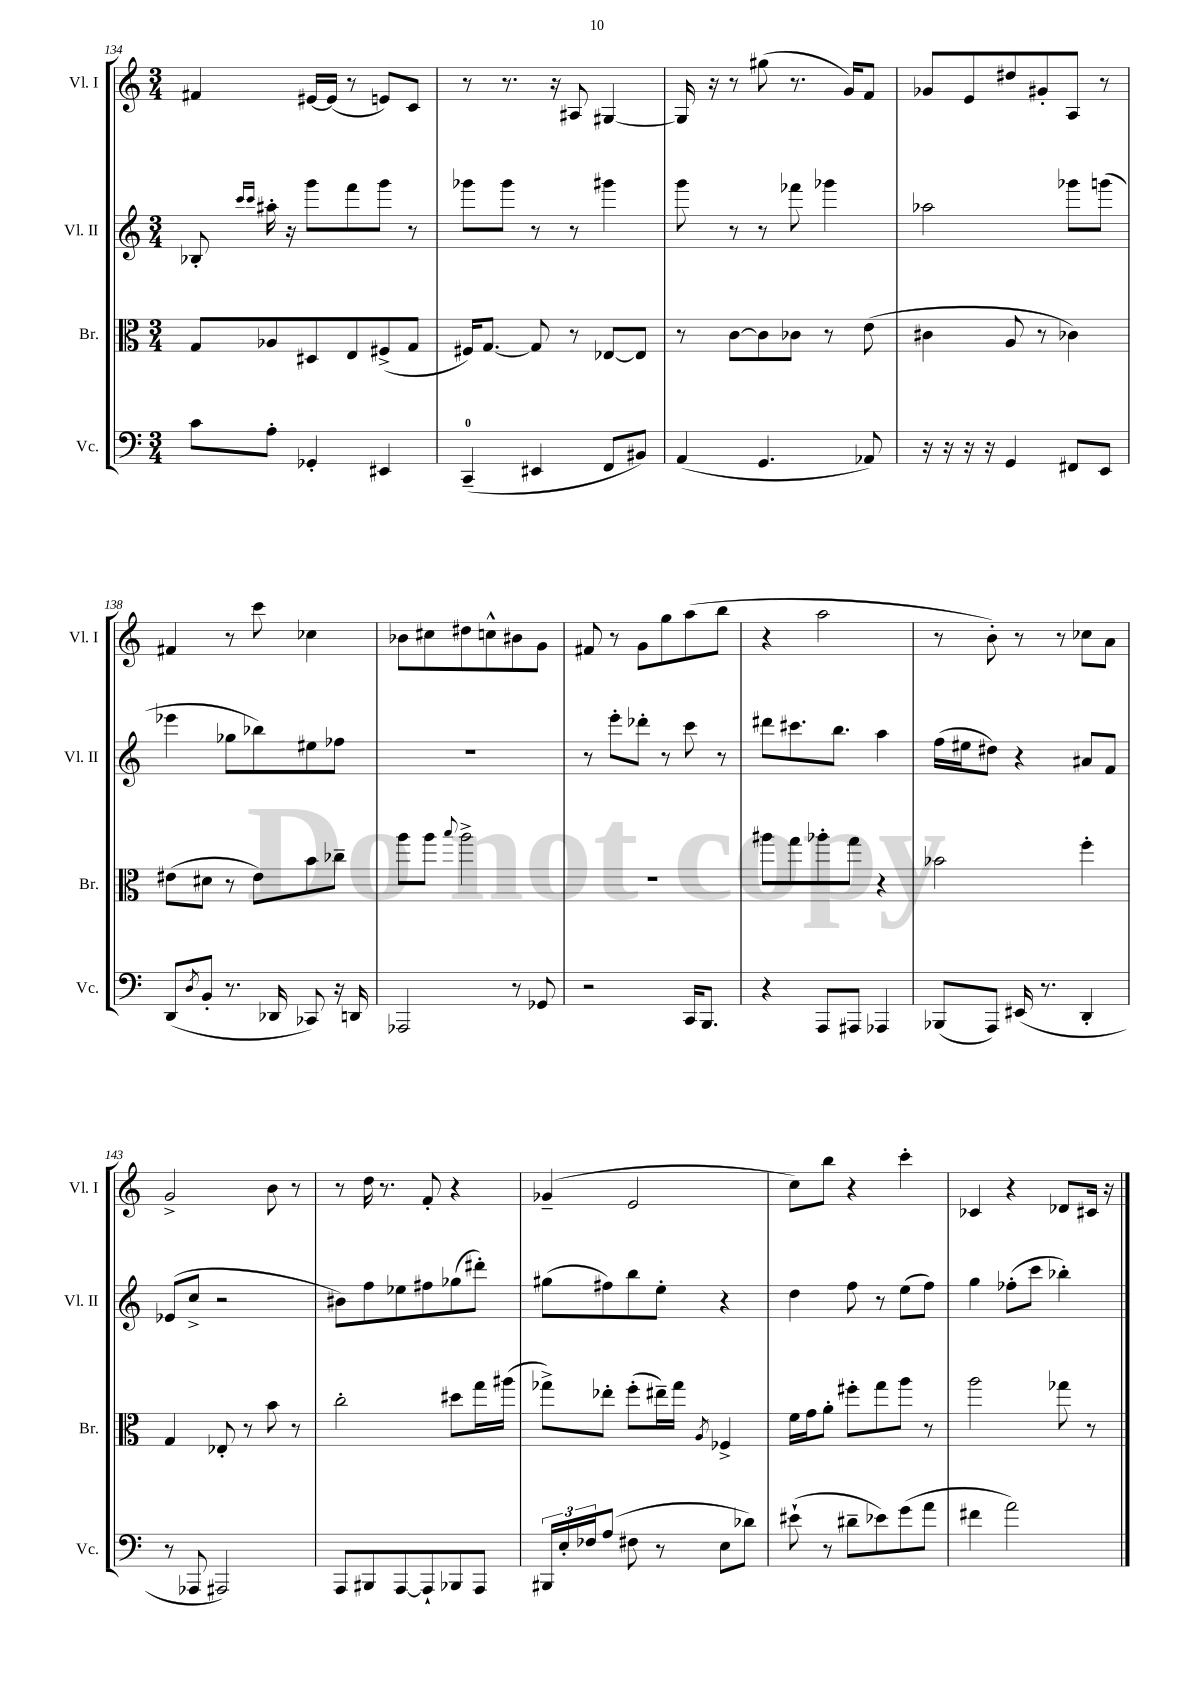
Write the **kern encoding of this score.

**kern	**kern	**kern	**kern
*staff4	*staff3	*staff2	*staff1
*clefF4	*clefC3	*clefG2	*clefG2
*k[]	*k[]	*k[]	*k[]
*M3/4	*M3/4	*M3/4	*M3/4
8c	8G	8B-'	4f#
.	.	16qqccc	.
.	.	16qqccc	.
8A'	8A-	16aa#'	.
.	.	16r	.
4GG-'	8D#	8ggg	[16e#
.	.	.	(16e#]
.	8E	8fff	8r
4EE#	(8F#^	8ggg	8e)
.	8G	8r	8c
=	=	=	=
(4CC~	16F#)	8ggg-	8r
.	[8.G	.	.
.	.	8ggg-	8.r
4EE#	8G]	8r	.
.	.	.	16r
.	8r	8r	8A#
8FF	[8E-	4ggg#	[4G#
8BB#)	8E-]	.	.
=	=	=	=
(4AA	8r	8ggg	16G#]
.	.	.	16r
.	[8c	8r	8r
4.GG	8c]	8r	(8gg#
.	8c-	8fff-	8.r
.	8r	4ggg-	.
.	.	.	16g)
8AA-)	(8e	.	8f
=	=	=	=
16r	4c#	2aa-	8g-
16r	.	.	.
16r	.	.	8e
16r	.	.	.
4GG	8A	.	8dd#
.	8r	.	8g#'
8FF#	4c-)	8ggg-	8A
8EE	.	(8ggg	8r
=	=	=	=
(8DD	(8e#	4eee-	4f#
8qD	.	.	.
8BB'	8d#	.	.
8.r	8r	8gg-	8r
.	8e#)	8bb-)	8ccc
16DD-	.	.	.
8CC-)	8b	8ee#	4cc-
16r	8cc-~	8ff-	.
16DD	.	.	.
=	=	=	=
2AAA-	8aa	2.r	8b-
.	8aa	.	8cc#
.	8qqbb	.	.
.	2aa^	.	8dd#
.	.	.	8cc^^
8r	.	.	8b#
8GG-	.	.	8g
=	=	=	=
2r	2.r	8r	8f#
.	.	8eee'	8r
.	.	8ddd-'	8g
.	.	8r	8gg
16CC	.	8ccc	(8aa
8.BBB	.	.	.
.	.	8r	8bb
=	=	=	=
4r	8aa#	8ddd#	4r
.	8gg	8.ccc#	.
8AAA	8aa-'	.	2aa
.	.	8.bb	.
8AAA#	8gg	.	.
4AAA-	4r	4aa	.
=	=	=	=
(8BBB-	2b-	(16ff	8r
.	.	16ee#	.
8AAA)	.	8dd#)	8b')
(16EE#	.	4r	8r
8.r	.	.	.
.	.	.	8r
4DD'	4ff'	8a#	8cc-
.	.	8f	8a
=	=	=	=
8r	4G	(8e-	2g^
8AAA-	.	8cc^	.
2AAA#)	8E-'	2r	.
.	8r	.	.
.	8b	.	8b
.	8r	.	8r
=	=	=	=
8AAA	2cc'	8b#)	8r
8BBB#	.	8ff	16dd
.	.	.	8.r
[8AAA	.	8ee-	.
8AAA`]	.	8ff#	8f'
8BBB-	8dd#	(8gg-	4r
8AAA	16gg	8ddd#')	.
.	(16aa#	.	.
=	=	=	=
24BBB#	8gg-^)	(8gg#	(4g-~
24E'	.	.	.
24F-	.	.	.
(8A	8ee-'	8ff#)	.
8F#	(8ff'	8bb	2e
8r	16ee#~)	8ee'	.
.	16gg-	.	.
.	8qA	.	.
8E	4F-^	4r	.
8d-)	.	.	.
=	=	=	=
(8e#`	16f	4dd	8cc)
.	16g	.	.
8r	8a'	.	8bb
8d#~	8ff#'	8ff	4r
8e-)	8gg	8r	.
(8g	8aa	(8ee	4ccc'
8a	8r	8ff)	.
=	=	=	=
4f#	2aa	4gg	4c-
2a)	.	(8ff-'	4r
.	.	8ccc	.
.	8gg-	4bb-')	8d-
.	8r	.	16c#
.	.	.	16r
==	==	==	==
*-	*-	*-	*-
